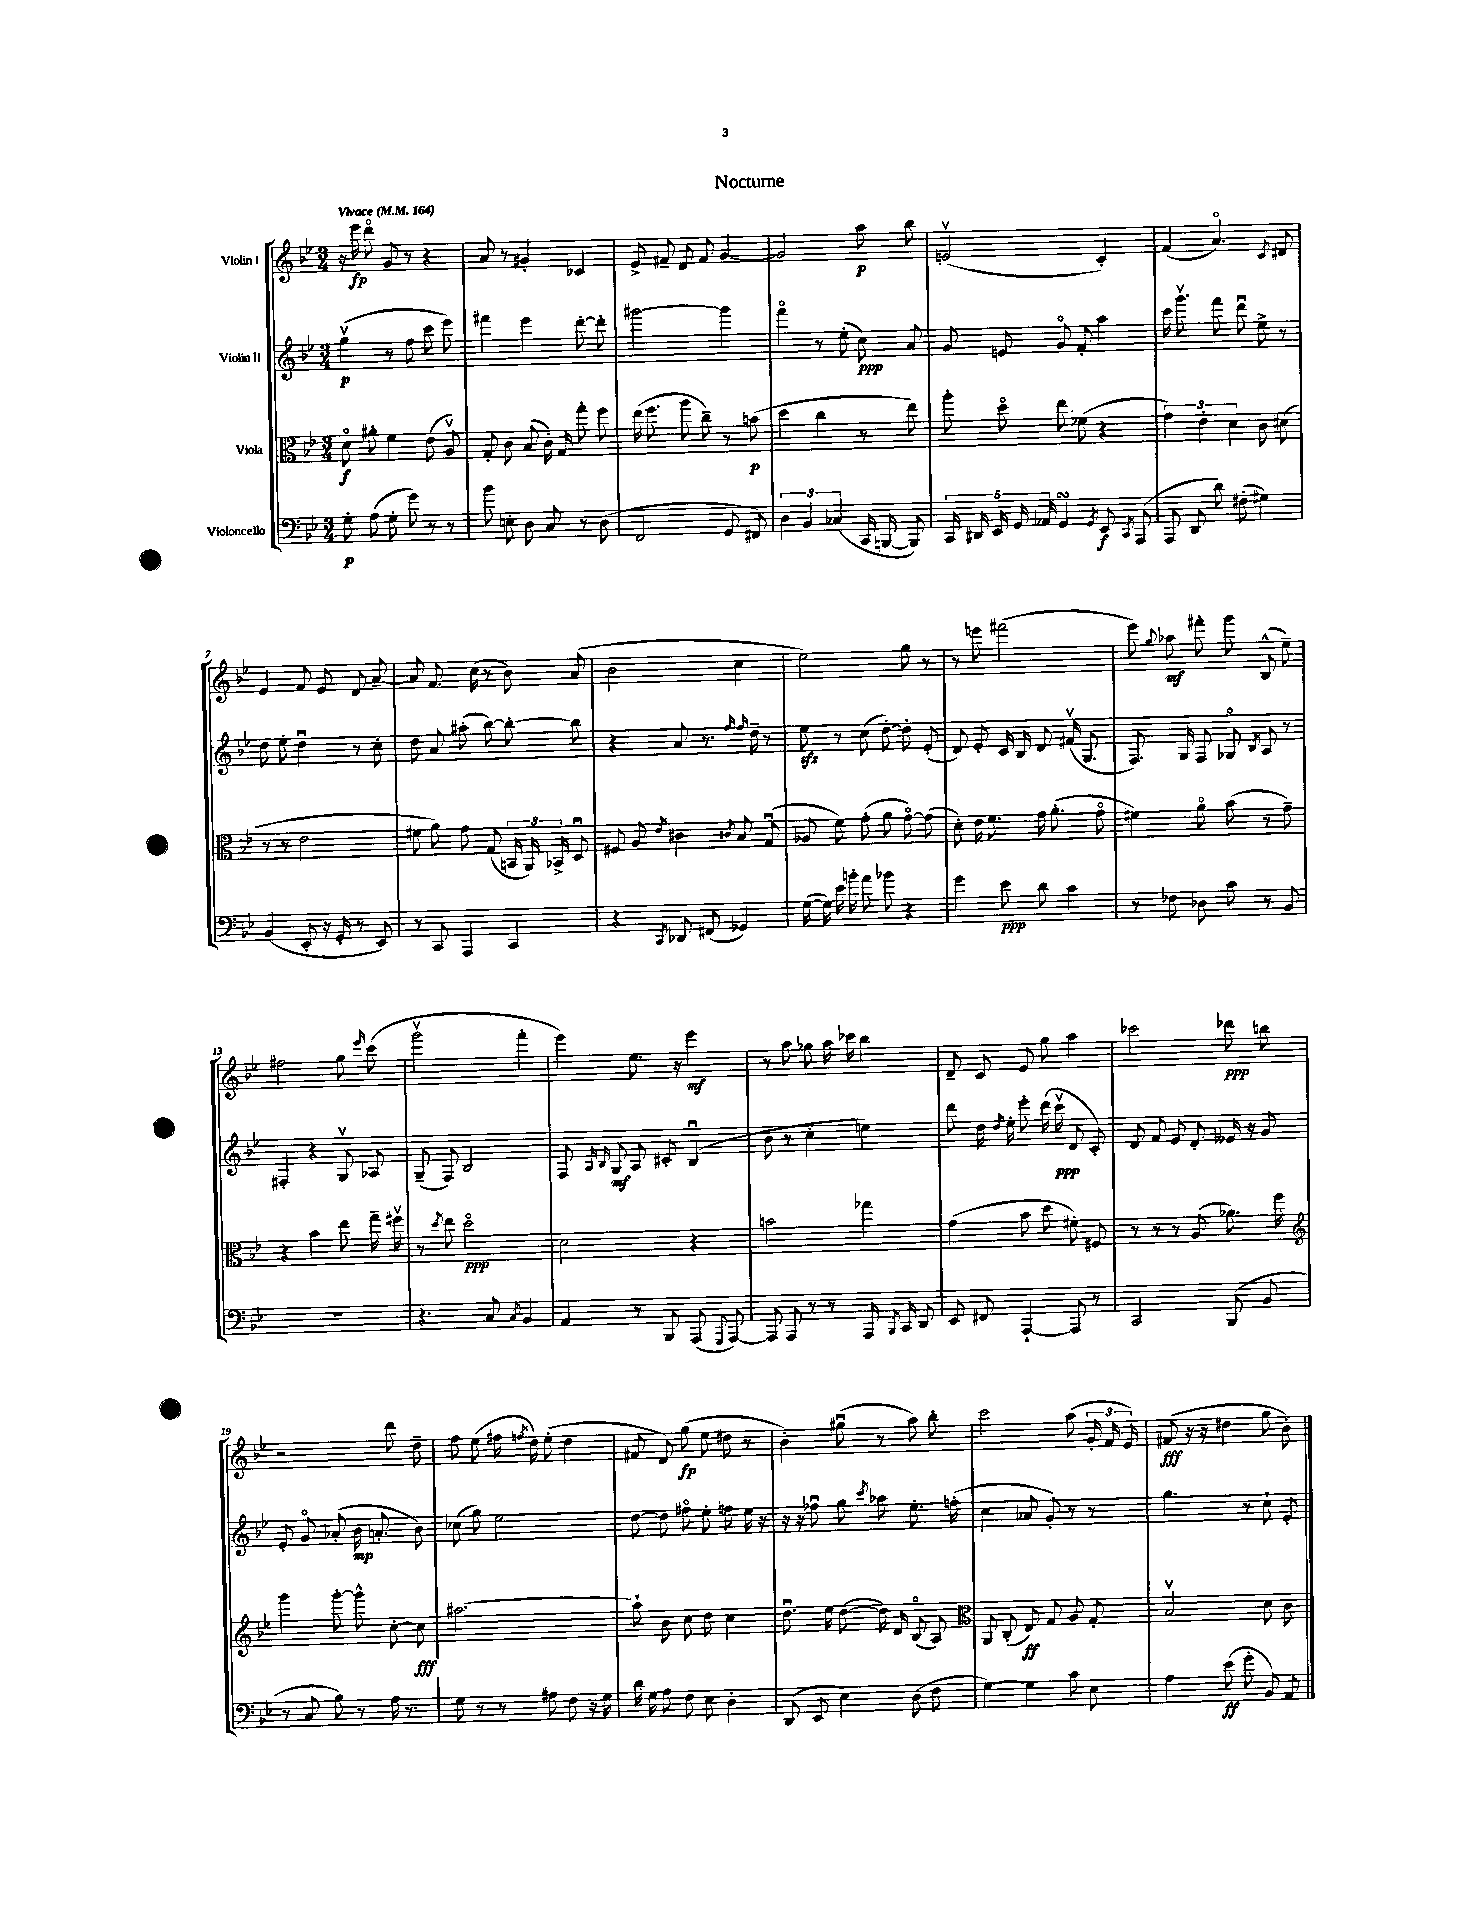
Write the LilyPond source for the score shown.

\header { title = "Nocturne" }
<<
\new StaffGroup <<
\new Staff = "s0" \with { instrumentName = "Violin I" } {
    \clef treble \key bes \major \numericTimeSignature \time 3/4 \tempo "Vivace" 4 = 164
    \autoBeamOff r16 ees'''16\fp d'''8\flageolet g'8 r8 r4 |
    a'8 r8 gis'4-. ces'4 |
    ees'8-> fis'8-- d'8 fis'8 g'4~ |
    g'2 a''8\p bes''8 |
    e'2\upbow( c'4-.) |
    f'4( a'4.\flageolet) \acciaccatura { c'8 } dis'8 |
    ees'4 f'8 ees'8 d'8 a'8~-- |
    a'8 f'8. c''16( r8 bes'8) a'8( |
    bes'2 c''4 |
    ees''2) g''8 r8 |
    r8 e'''8 fis'''2( |
    ees'''8) \appoggiatura { g''8 } aes''8\mf fis'''8-. g'''8 bes8-^( ees''8--) |
    fis''2 g''8 \grace { ees'''16 } c'''8( |
    g'''2\upbow f'''4-. |
    ees'''4) ees''8. r16 ees'''4\mf |
    r8 a''8 ges''8 a''16 ces'''16 bes''4 |
    d'8-- c'8 ees'8 g''8 a''4 |
    ces'''2 des'''8\ppp b''8 |
    r2 d'''8 d''8-- |
    f''8 ees''8( fis''16 \acciaccatura { f''8 } d''16) ees''8-.( d''4 |
    fis'8 d'8) g''8\fp( ees''8 dis''8 r8 |
    bes'4-.) gis''8\downbow( r8 a''8) bes''8-. |
    c'''2 a''8( \tuplet 3/2 { g'16-. f'16 ees'16) } |
    fis'8\fff( r16 r16 dis''4 g''8 bes'8-.) \bar "|." |
}
\new Staff = "s1" \with { instrumentName = "Violin II" } {
    \clef treble \key bes \major \numericTimeSignature \time 3/4
    \autoBeamOff g''4\upbow\p( r8 f''8 c'''8 ees'''8) |
    fis'''4 ees'''4 d'''8~-. d'''8-. |
    gis'''2~ gis'''4 |
    f'''4\flageolet r8 ees''8-.( c''8\ppp) a'8 |
    g'8 e'8 g'8\flageolet f'8-. a''4 |
    c'''16 g'''8.\upbow f'''8 d'''8\downbow ees''8-> r8 |
    d''8 ees''8-. d''4\downbow r8 c''8-. |
    d''8 a'8 ais''8-.( bes''8~) bes''8~-. bes''8 |
    r4 a'8 r8. \grace { f''16 f''16 } d''16-- r8 |
    ees''8\sfz r8 c''8( d''8~-.) d''8-. ees'8-.( |
    d'8) ees'8-. c'16 bes16 d'8 fis'16\upbow( g8. |
    f8.) g16 f8 ges8\flageolet \acciaccatura { bes8 } a8 r8 |
    fis4-. r4 g8\upbow aes8 |
    g8--( f8) bes2 |
    f8 \grace { a16 bes16 } g8\mf a8 cis'8-. bes4\downbow( |
    bes'8 r8 c''4-. e''4) |
    d'''8 d''16 \acciaccatura { d''8 } ees''16-. ees'''8-. d'''16( c'''16\upbow\ppp d'8 c'8-.) |
    d'8 f'8 ees'8 d'8-. eeses'16 r16 g'8 |
    ees'8-. g'8\flageolet aes'8-.( bes'16\mp a'8.-. bes'8) |
    ces''8( g''8) ees''2 |
    d''8~ d''8 fis''8\flageolet ees''8-. f''8 ees''16 r16 |
    r16 r16 fes''8\downbow g''8 \acciaccatura { c'''8 } aes''8 ees''8.-. f''16-.( |
    c''4 aes'8 g'8-.) r8 r8 |
    g''4. r8 c''8-! ees'8-. \bar "|." |
}
\new Staff = "s2" \with { instrumentName = "Viola" } {
    \clef alto \key bes \major \numericTimeSignature \time 3/4
    \autoBeamOff d'8\flageolet\f ais'8-. f'4 ees'8( a8\upbow) |
    g8-. c'8 bes8( c'16-.) g16 g''8-. f''8 |
    ees''16( f''8. a''8 c''8--) r8 b'8\p( |
    d''4 c''4 r8 ees''8) |
    a''8-. d''8\flageolet ees''8 fes'8( r4 |
    \tuplet 3/2 { g'4) ees'4-. d'4 } c'8 dis'8( |
    r8 r8 ees'2 |
    fis'8 a'8) g'8 g8( \tuplet 3/2 { b,16 a,16) bes,16-> } d8\downbow |
    fis8 a8 \acciaccatura { ees'8 } cis'4 \acciaccatura { c'8 } bes8 g8\downbow( |
    aes8 f'8) g'8-.( a'8 g'8~\flageolet) g'8( |
    d'8-.) ees'16 f'8. g'16 a'8.-.( g'8\flageolet |
    fis'4) a'8\flageolet bes'8( r8 g'8--) |
    r4 bes'4 ees''8 g''16-- fis''16\upbow |
    r8 \acciaccatura { d''8 } ees''8 d''2\flageolet\ppp |
    d'2 r4 |
    b'2 ges''4 |
    g'4( bes'8 d''8 fis'8-.) fis8 |
    r8 r8 r8 a8( aes'8.) f''16 |
    \clef treble g'''4 g'''8~-. g'''8-^ c''8~-. c''8\fff |
    ais''2.~ |
    ais''8-! bes'8 c''8 d''8 c''4 |
    d''8.\downbow ees''16 d''8~( d''16) d'16 bes8\flageolet( a8) |
    \clef alto a,8 c8-.( ees8\ff) g8 a8 g8-. |
    bes2\upbow d'8 c'8 \bar "|." |
}
\new Staff = "s3" \with { instrumentName = "Violoncello" } {
    \clef bass \key bes \major \numericTimeSignature \time 3/4
    \autoBeamOff g8-.\p a8( g8-. g'8) r8 r8 |
    bes'8 e8-. d8 c8 r8 d8( |
    f,2 g,8 fis,8) |
    \tuplet 3/2 { d4 bes,4 ces4( } c,16 b,,16~ b,,8) |
    \tuplet 5/4 { c,16 dis,16 ees,16 g,16 aes,16 } g,4\turn \acciaccatura { g,8 } ees,8\f \acciaccatura { c,8 } a,,8( |
    a,,8 d,8 d'8) fis8-.( gis4) |
    bes,4( ees,8-. r16 g,16-. r8 ees,8) |
    r8 c,8 a,,4 c,4 |
    r4 \acciaccatura { c,8 } des,8 fis,8( ges,4) |
    g16~( g16) ees'16 b'16-. a'8 bes'8 r4 |
    g'4 ees'8\ppp d'8 c'4 |
    r8 fes8 des8 c'8 r8 bes,8 |
    R2. |
    r4. c8 \acciaccatura { c8 } bes,4 |
    a,4 r8 bes,,8 a,,8( \appoggiatura { g,,8 } a,,8~) |
    a,,8 a,,8 r8 r8 a,,16 \acciaccatura { bes,,8 } c,16 d,8 |
    ees,8 fis,8 a,,4~-! a,,8 r8 |
    c,2 bes,,8( bes,8 |
    r8 c8 bes8) r8 a16 r8. |
    g8 r8 r8 ais8 f8 r16 g16 |
    d'16 g16 a8 f8 ees8 d4-. |
    d,8( ees,8 ees4) d8( f8 |
    g4~) g4 c'8 ees8 |
    a4 ees'8\ff( g'8-. bes,8) a,8 \bar "|." |
}
>>
>>
